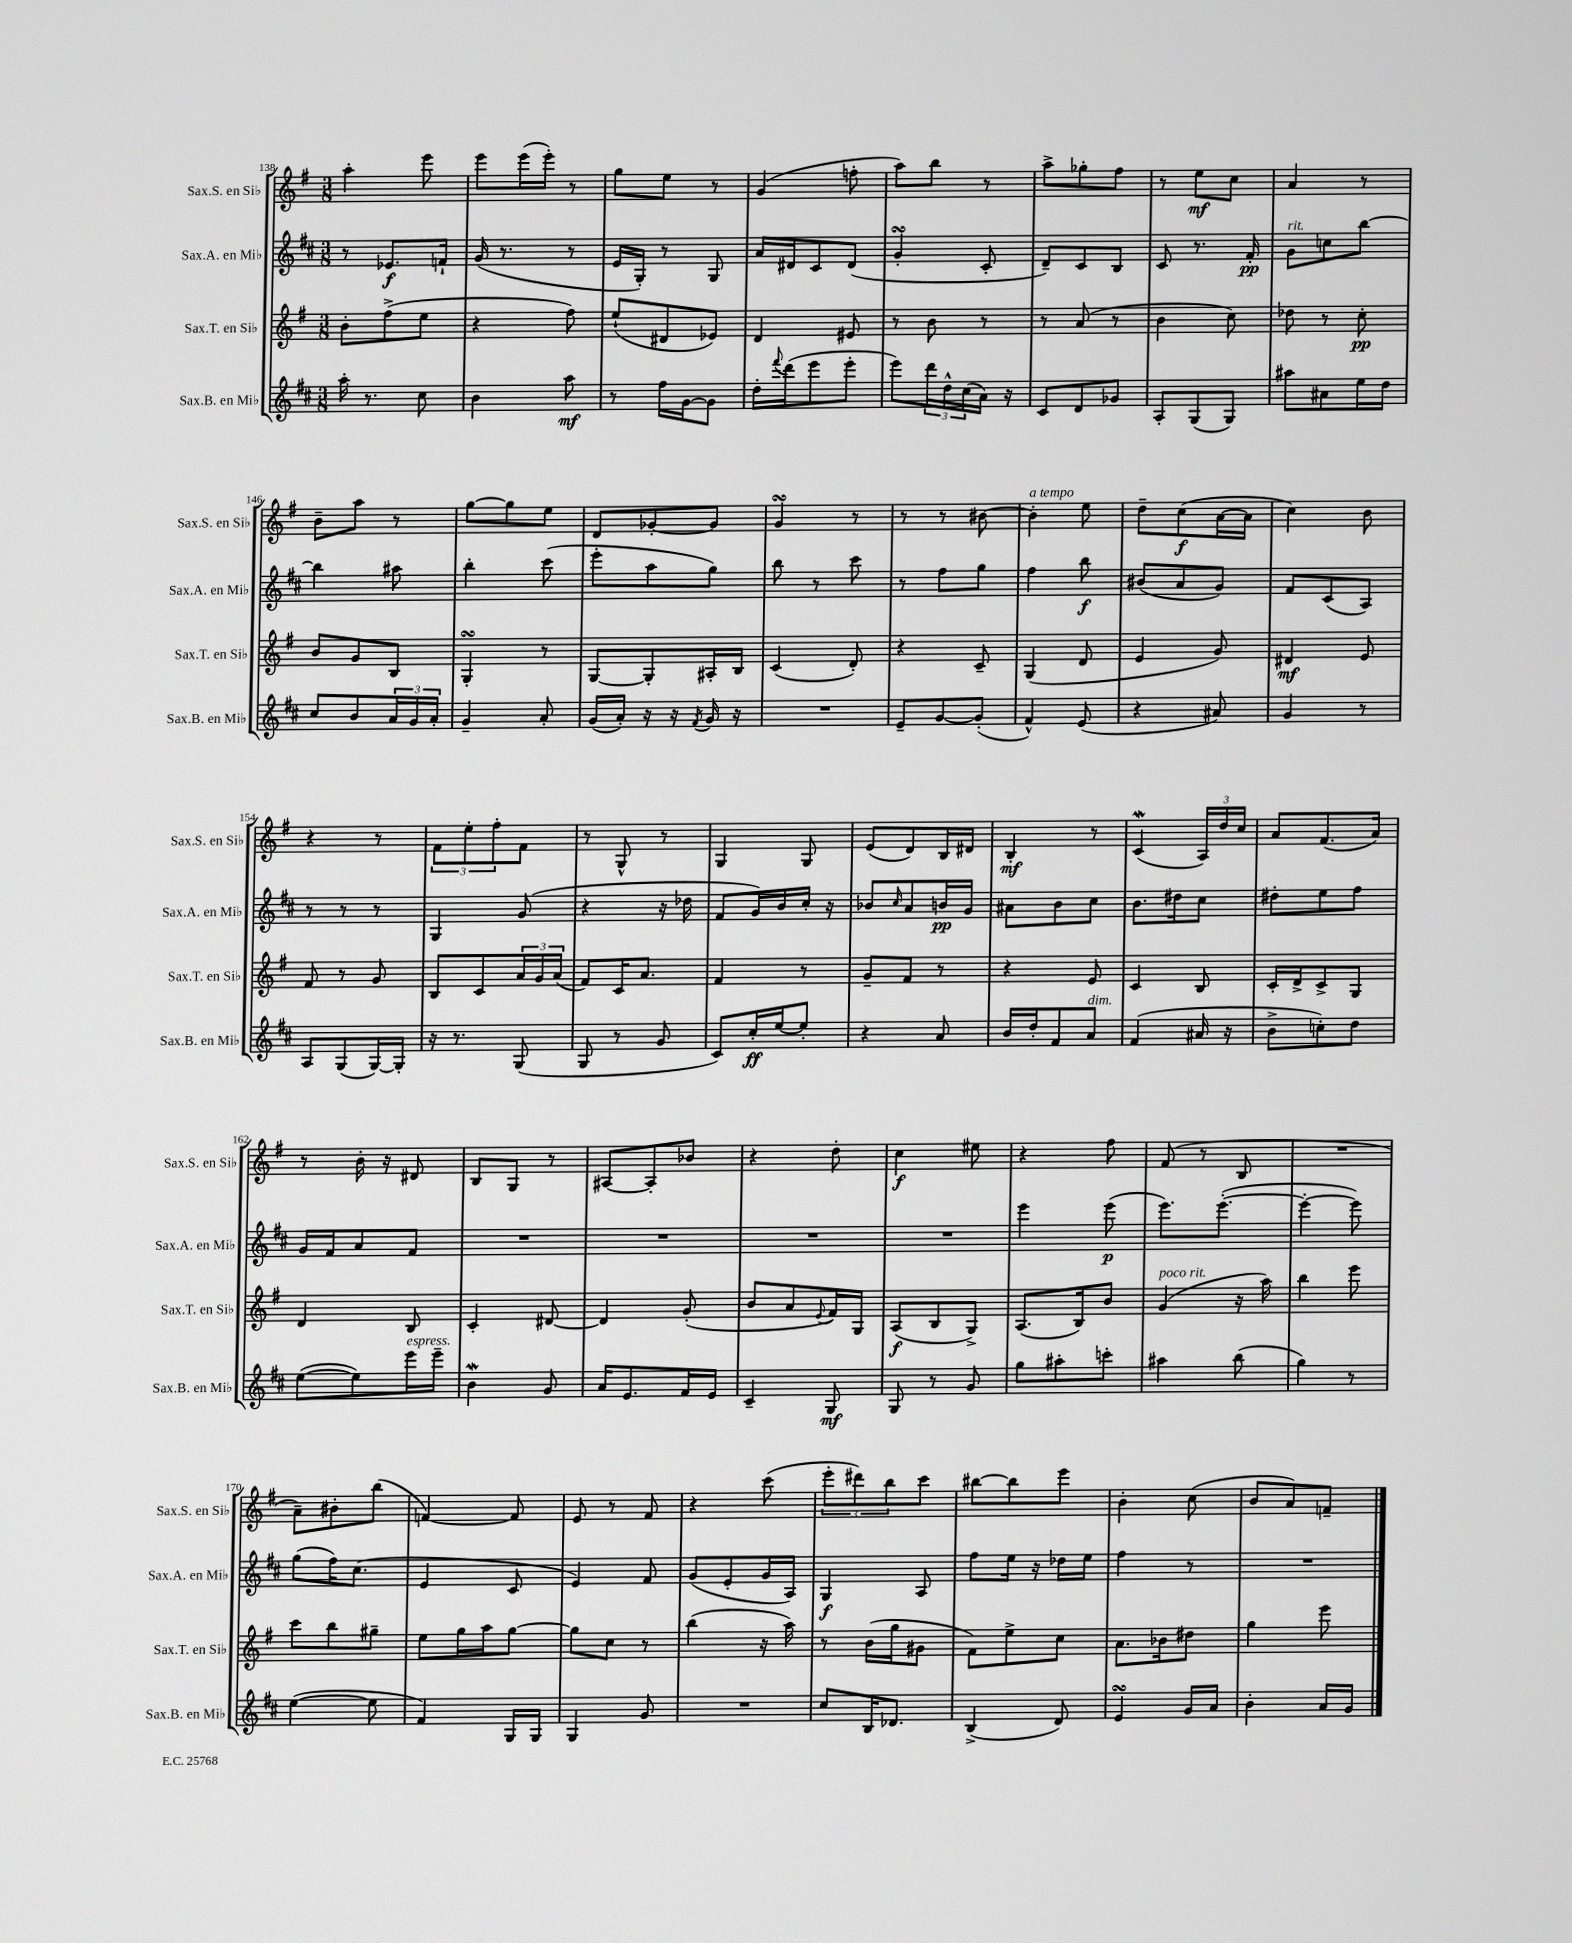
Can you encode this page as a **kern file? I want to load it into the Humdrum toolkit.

**kern	**kern	**kern	**kern
*staff4	*staff3	*staff2	*staff1
*clefG2	*clefG2	*clefG2	*clefG2
*k[f#c#]	*k[f#]	*k[f#c#]	*k[f#]
*M3/8	*M3/8	*M3/8	*M3/8
16aa'\	8b'\L	8r	4aa'\
8.r	.	.	.
.	(8ff#^\	8.e-/L	.
8cc#\	8ee\J	.	8eee\
.	.	16f`/Jk	.
=	=	=	=
4b\	4r	(16g/	8eee\L
.	.	8.r	.
.	.	.	(16eee\L
.	.	.	16eee'\JJ)
8aa\	8ff#\)	8r	8r
=	=	=	=
8r	(8ee`/L	16e/LL	8gg\L
.	.	16G'/JJ)	.
16ff#\LL	8d#/	8r	8ee\J
[16g\J	.	.	.
8g\]J	8e-/J)	8G/	8r
=	=	=	=
16dd'\LL	4d/	16a/LL	(4g/
8qqfff#/	.	.	.
(16ddd\J	.	16d#/J	.
8eee\	.	8c#/	.
8eee'\J	8e#/	(8d#/J	8ff'\
=	=	=	=
8eee\L)	8r	4g'/	8aa\L)
24ddd\L	8b\	.	8bb\J
24dd^^\	.	.	.
(24cc#\	.	.	.
16a\JJ)	8r	8c#'/	8r
16r	.	.	.
=	=	=	=
8c#/L	8r	8d~/L)	8aa^\L
8d/	(8a/	8c#/	8gg-'\
8g-/J	8r	8B/J	8ff#\J
=	=	=	=
8A'/L	4b\	8c#/	8r
(8G/	.	8.r	8ee\L
8G/J)	8cc\)	.	8cc\J
.	.	16f#'/	.
=	=	=	=
8aa#\L	8dd-\	8g\L	4a/
8a#\	8r	8cc\	.
16ee\L	8cc'\	[8bb\J	8r
16dd\JJ	.	.	.
=	=	=	=
8cc#/L	8b/L	4bb\]	8b~\L
8b/	8g/	.	8aa\J
24a/L	8B/J	8aa#\	8r
24g/	.	.	.
24a'/JJ	.	.	.
=	=	=	=
4g~/	4G'/	4bb'\	[8gg\L
.	.	.	8gg\]
8a'/	8r	(8ccc#\	8ee\J
=	=	=	=
(16g/LL	[8G/L	8eee'\L	8d/L
16a'/JJ)	.	.	.
16r	8G'/]	8aa\	[8g-'/
16r	.	.	.
8qf#/	.	.	.
16g/	16A#'/L	8gg\J)	8g-/]J
16r	16B/JJ	.	.
=	=	=	=
4.r	(4c/	8bb\	4g/
.	.	8r	.
.	8d'/)	8ccc#\	8r
=	=	=	=
8e~/L	4r	8r	8r
[8g/	.	8ff#\L	8r
(8g'/]J	8c~/	8gg\J	[8b#\
=	=	=	=
4f#^^/)	(4G/	4ff#\	4b#'\]
(8e/	8d/	8bb\	8ee\
=	=	=	=
4r	4e/	(8b#/L	8dd~\L
.	.	8a/	(8cc\
8a#/)	8g/)	8g/J)	[16a\L
.	.	.	16a\]JJ
=	=	=	=
4g/	4d#/	8f#/L	4cc\)
.	.	(8c#/	.
8r	8e/	8A/J)	8b\
=	=	=	=
8A/L	8f#/	8r	4r
(8G/	8r	8r	.
[16G/L)	8g/	8r	8r
16G'/]JJ	.	.	.
=	=	=	=
16r	8B/L	4G/	12f#\L
8.r	.	.	.
.	.	.	12ee'\
.	8c/	.	.
.	.	.	12ff#'\
(8G/	24a/L	(8g/	8f#\J
.	24g/	.	.
.	(24a/JJ	.	.
=	=	=	=
8G/	8f#/L)	4r	8r
8r	16c/K	.	8G^^/
.	8.a/J	.	.
8g/	.	16r	8r
.	.	16dd-\	.
=	=	=	=
8c#/L)	4f#/	8f#/L	4G/
16cc#'/L	.	16g/L)	.
[16ee/J	.	16b/	.
8ee'/]J	8r	16cc#'/JJ	8G/
.	.	16r	.
=	=	=	=
4r	8g~/L	8b-/L	(8e/L
.	.	16qqcc#/	.
.	8f#/J	8a/	8d/)
8a/	8r	16b/L	16B/L
.	.	16g/JJ	16d#/JJ
=	=	=	=
16b/LL	4r	8a#\L	4B'/
16dd'/J	.	.	.
8f#/	.	8b\	.
8a/J	8e/	8cc#\J	8r
=	=	=	=
(4f#/	4c/	8.b\L	(4c/
.	.	16dd#\k	.
16a#/	8B/	8cc#\J	24A/LL)
.	.	.	24dd/
16r	.	.	.
.	.	.	24cc/JJ
=	=	=	=
8b^\L	16c'/LL	8dd#'\L	8a/L
.	16d^/J	.	.
8cc'\)	8c^/	8ee\	(8.f#/
8dd\J	8G/J	8ff#\J	.
.	.	.	16a/Jk)
=	=	=	=
([8ee\L	4d/	16g/LL	8r
.	.	16f#/J	.
8ee\])	.	8a/	16b'\
.	.	.	16r
16eee\L	8B/	8f#/J	8d#/
16eee~\JJ	.	.	.
=	=	=	=
4b\	4c'/	4.r	8B/L
.	.	.	8G/J
8g/	[8d#/	.	8r
=	=	=	=
16a/LK	4d#/]	4.r	[8A#/L
8.e/	.	.	.
.	.	.	8A#'/]
16f#/L	(8g'/	.	8b-/J
16e/JJ	.	.	.
=	=	=	=
4c#~/	8b/L	4.r	4r
.	8a/	.	.
.	8qqe/	.	.
8G/	16f#/L)	.	8dd'\
.	16G/JJ	.	.
=	=	=	=
8G/	(8A/L	4.r	4cc\
8r	8B/	.	.
8g/	8G^/J)	.	8ee#\
=	=	=	=
8gg\L	(8.A/L	4eee\	4r
8aa#'\	.	.	.
.	16B/k)	.	.
8ccc'\J	8b/J	(8eee\	8ff#\
=	=	=	=
4aa#\	(4g/	8.eee\L)	(8f#/
.	.	.	8r
.	.	([8.eee'\J	.
(8bb\	16r	.	8B/
.	16aa\)	.	.
=	=	=	=
4gg\)	4bb\	4eee'\_	4.r
8r	8eee\	8eee\])	.
=	=	=	=
([4ee\	8ccc\L	(8gg\L	8a~\L)
.	8bb\	16ff#\K)	8b#'\
.	.	(8.cc#\J	.
8ee\]	8gg#~\J	.	(8bb\J
=	=	=	=
4f#/)	8ee\L	4e/	[4f/)
.	16gg\L	.	.
.	16aa\J	.	.
16G/LL	[8gg\J	8c#/	8f/]
16G/JJ	.	.	.
=	=	=	=
4G/	8gg\]L	4e/)	8e/
.	8cc\J	.	8r
8g/	8r	8f#/	8f#/
=	=	=	=
4.r	(4bb\	(8g/L	4r
.	.	8e'/	.
.	16r	16g/L	(8ccc\
.	16aa\)	16A/JJ)	.
=	=	=	=
8cc#/L	8r	4G/	12eee'\L
.	.	.	12ddd#\)
16B/K	(16b\LL	.	.
.	.	.	12bb\
8.d-/J	16gg\J	.	.
.	8g#\J	8A/	8ccc\J
=	=	=	=
(4B^/	8f#\L)	8ff#\L	[8bb#\L
.	8ee^\	16ee\Jk	8bb#\]
.	.	16r	.
8d/)	8cc\J	16dd-\LL	8eee\J
.	.	16ee\JJ	.
=	=	=	=
4e/	8.a\L	4ff#\	4b'\
.	16b-\k	.	.
16g/LL	8dd#\J	8r	(8cc\
16a/JJ	.	.	.
=	=	=	=
4b'\	4gg\	4.r	8b/L
.	.	.	8a/)
16a/LL	8eee\	.	8f~/J
16g/JJ	.	.	.
==	==	==	==
*-	*-	*-	*-
